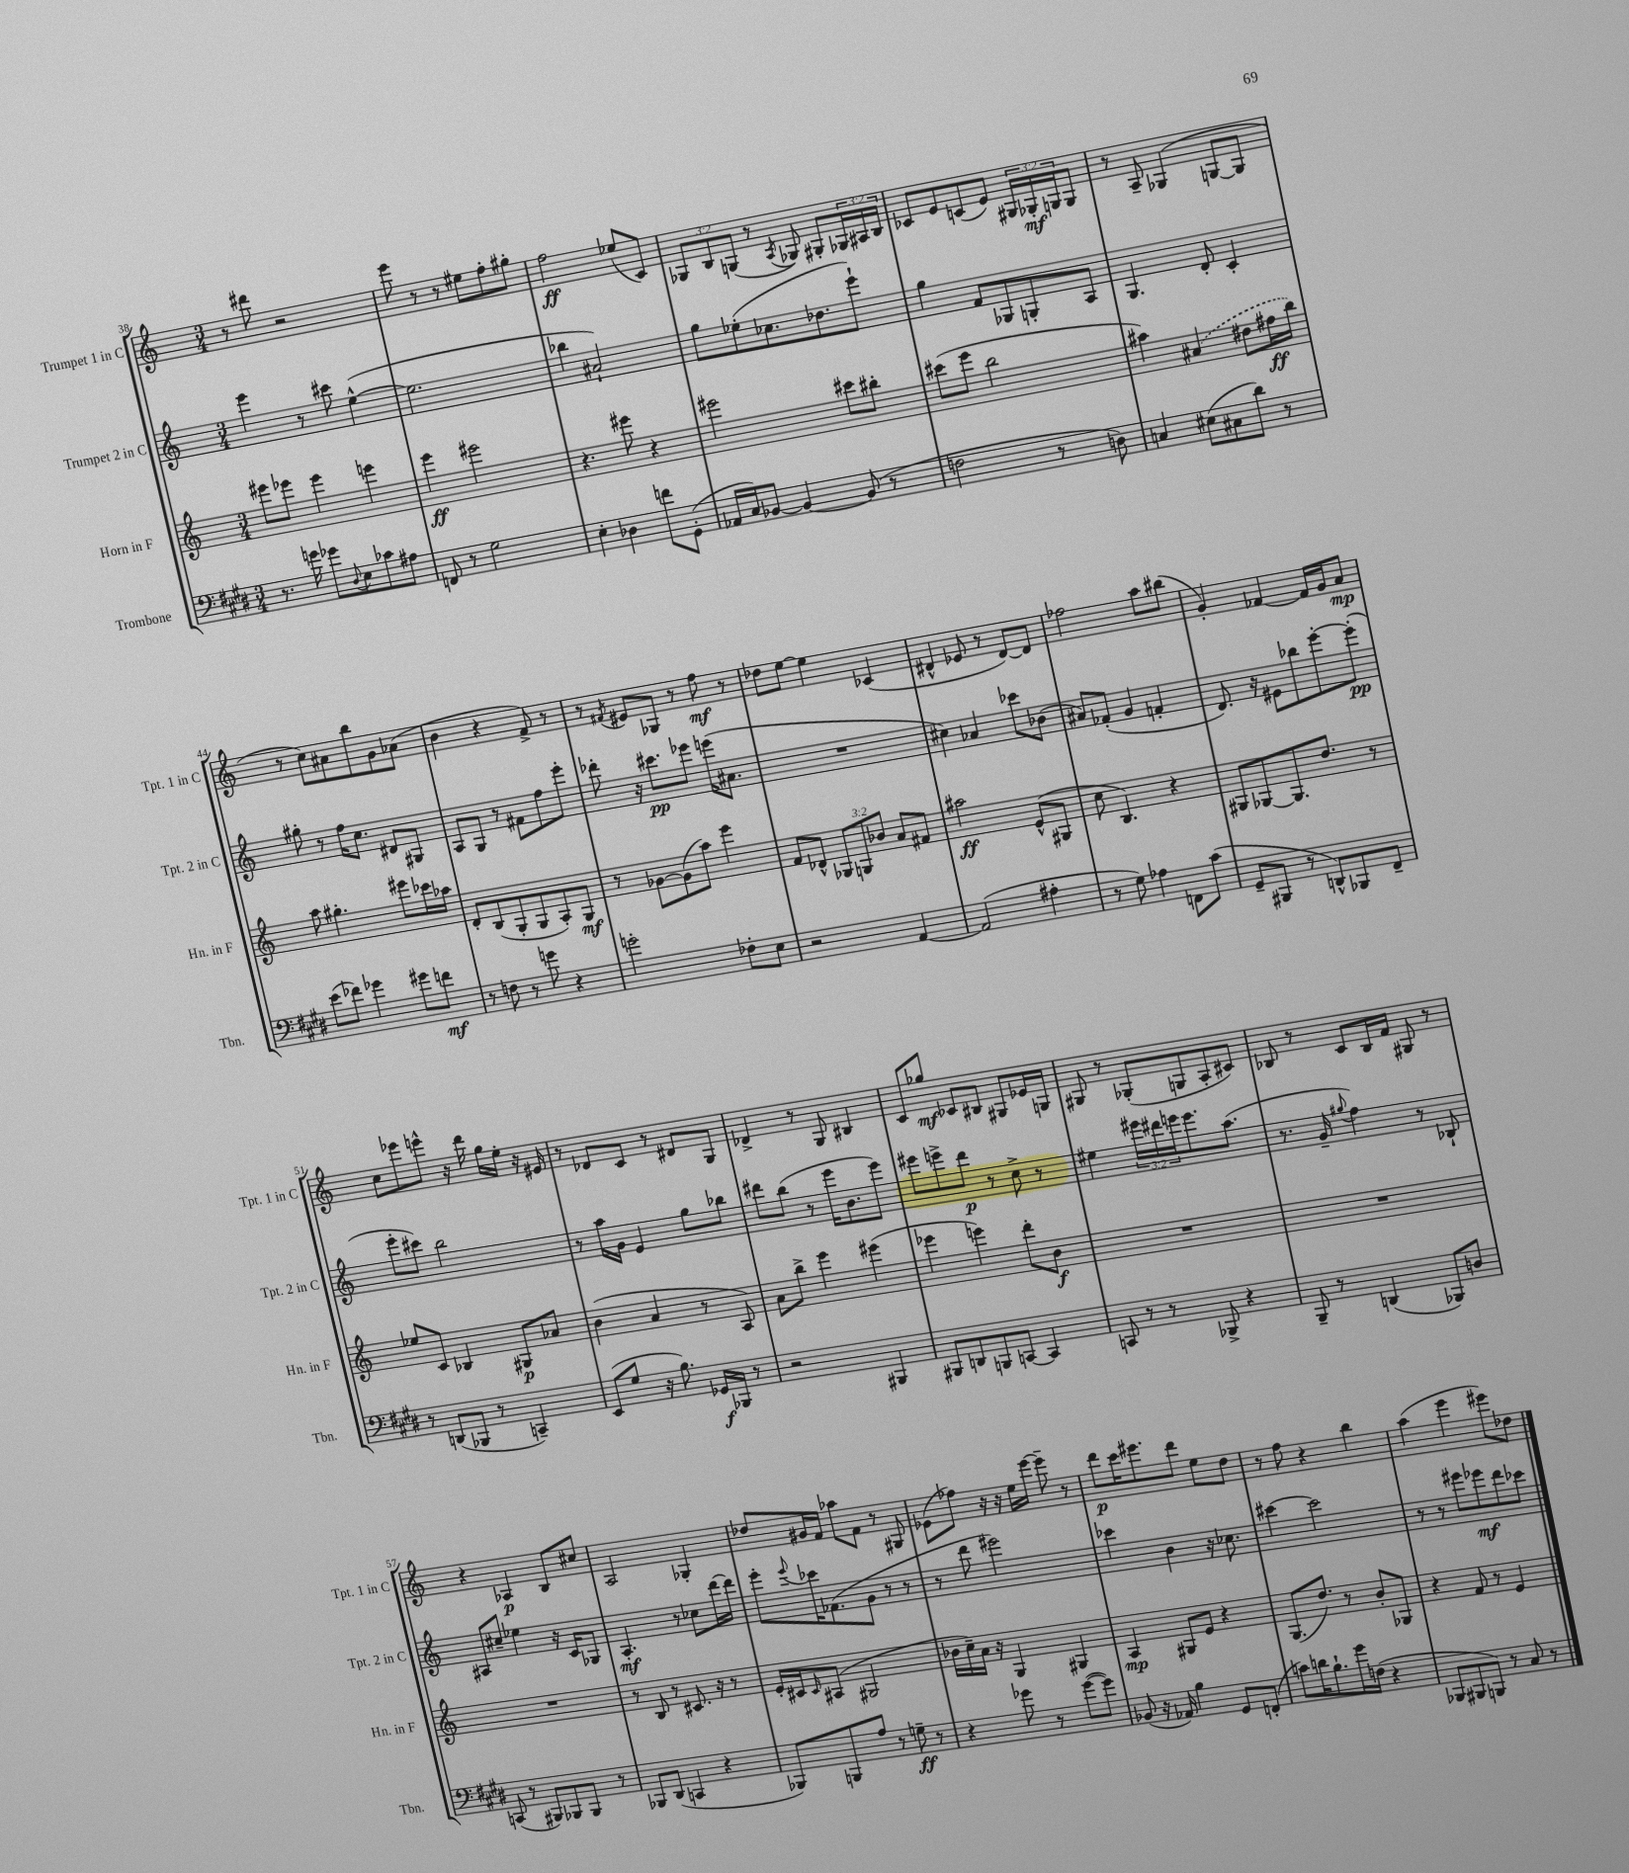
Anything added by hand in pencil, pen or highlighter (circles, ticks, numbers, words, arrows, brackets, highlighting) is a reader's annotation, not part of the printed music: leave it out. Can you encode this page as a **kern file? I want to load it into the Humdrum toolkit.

**kern	**kern	**kern	**kern
*staff4	*staff3	*staff2	*staff1
*clefF4	*clefG2	*clefG2	*clefG2
*k[f#c#g#d#]	*k[]	*k[]	*k[]
*M3/4	*M3/4	*M3/4	*M3/4
8.r	8eee#\L	4eee\	8r
.	8eee-\J	.	8ddd#\
16g\	.	.	.
8g-\L	4eee-\	8r	2r
8qqD#/	.	.	.
8E\	.	8ccc#\	.
8c-\	4eee\	([4ee^^\	.
8A#\J	.	.	.
=	=	=	=
8FF/	4eee\	2.ee\]	8eee\
8r	.	.	8r
2G#\	2eee#\	.	8r
.	.	.	8ee#\L
.	.	.	8ff'\
.	.	.	8gg#'\J
=	=	=	=
4E'\	4.r	4bb-\	2ff\
4D-\	.	2a#`/)	.
.	8eee#\	.	.
8f\L	4r	.	(8ee-/L
(8GG#'\J	.	.	8c/J)
=	=	=	=
16AA-/LL	2eee#\	8gg\L	12G-/L
16C#/J)	.	.	.
.	.	.	12B/
[8BB-/J	.	(8ee-'\	.
.	.	.	(12G/J
4BB-/_	.	8.cc-\	8r
.	.	.	8qA/
.	.	.	8G-/)
.	.	8.dd-\	.
(8BB-/]	8ccc#\L	.	8G#'/L
8r	8bb#'\J	8eee`\J)	24G-/L
.	.	.	24A#/
.	.	.	24B/JJ
=	=	=	=
2F\	(8ccc#\L	4gg\	8c-/L
.	8eee\J	.	8e/
.	2bb\	8f/L	(8c/
.	.	8G-/	8e/J)
8r	.	8G'/	24G#/LL
.	.	.	24G-'/
.	.	.	24G/J
8D\)	.	8A/J	8G/J
=	=	=	=
4C/	4aa#\)	4.G/	8r
.	.	.	8A~/
(8E#\L	(4a#/	.	(4G-/
8C#\	.	8d'/	.
8d#\J)	8dd#\L	4c'/	[8G/L
8r	16ff#\L	.	8G/]J
.	16bb\JJ)	.	.
=	=	=	=
(8e\L	8aa\	8gg#'\	8r
8f-\J)	4.gg#'\	8r	8cc\L)
4g-\	.	16ff\LK	8a#\
.	.	8.cc\J	.
.	.	.	8bb\
8g#\L	8eee#\L	8d#/L	8g\
8f\J	16ccc-\L	8G#/J	(8a-\J
.	16aa-\JJ	.	.
=	=	=	=
8r	8d'/L	8A/L	4b\
8F\	(8B/	8G/J	.
8r	8G'/	8r	4r
8g\	8G/	8f#\L	.
4r	8A'/)	8ff\	8f^/)
.	8G/J	8eee'\J	8r
=	=	=	=
2g'\	8r	8ddd-'\	8r
.	.	.	8qf#/
.	[8g-\L	16r	8e#/L
.	.	8.ccc#\L	.
.	(8g-\]	.	8G-/J
.	8aa\J)	8eee-\J	8r
8F-'\L	4eee\	(16eee\LK	8ff\
.	.	8.a#\J	.
8E\J	.	.	8r
=	=	=	=
2r	8f/L	2.r	8dd-\L
.	8d-^^/J	.	[8ee\J
.	12G-/L	.	4ee\]
.	12G/	.	.
.	12b-/J	.	.
[4AA/	8a/L	.	(4c-/
.	8f#/J	.	.
=	=	=	=
(2AA/]	2aa#\	4cc#\)	4d#^^/
.	.	4a-/	8e-/
.	.	.	8r
4A#'\	(8e^^/L	8ccc-\L	[8d#/L)
.	8G#/J	(8b-\J	8d#/]J
=	=	=	=
8r	8cc\	8a#/L)	2ff-\
8G#\)	4.B/)	(8f-'/J	.
4A-\	.	4g/	.
8FF\L	4r	4f'/	8aa\L
(8c#\J	.	.	(8bb#\J
=	=	=	=
8GG#~/L	8G#/L	8.d/)	4g'/)
8BBB#/J	[8G-/	.	.
.	.	16r	.
8r	8.G-/]	8e#\L	[4f-/
8DD^^/L)	.	8bb-\	.
.	8.dd/J	.	.
8BBB-/	.	[8eee'\	16f-/]LL
.	.	.	16g/J
8FF#~/J	8r	(8eee'\]J	8a/J
=	=	=	=
8r	8ee-/L	8eee'\L	8cc\L
(8DD/L	8c/J	8ccc#\J)	8eee-\
8BBB-/J	4B-/	2bb\	8eee^^\J
8r	.	.	16r
.	.	.	16ddd\
4CC~/)	8G#/L	.	16gg\LL
.	.	.	16ee'\JJ
.	8a-/J	.	16r
.	.	.	16e#/
=	=	=	=
(8EE/L	(4b\	8r	8r
8G#/J	.	16aa\LL	8d-/L
.	.	16g\JJ	.
16r	4a/	4e/	8c/J
8.B\)	.	.	.
.	.	.	8r
16GG-/LL	8r	8gg\L	8d#/L
16BBB-/JJ	.	.	.
8r	8A/)	8bb-\J	8G/J
=	=	=	=
2r	8a\L	8ddd#\L	4d-^/
.	8bb^\J	(8bb\J	.
.	4eee\	8r	8r
.	.	16eee\LK	8G/
.	.	8.b\	.
4BBB#/	(4eee#\	.	4B#/
.	.	8eee\J)	.
=	=	=	=
8BBB#/L	4eee-\	8eee#\L	8c/L
8DD/	.	8eee^\	8gg-/J
8BBB/	4eee\)	8ddd\J	8c-/L
[8CC/J	.	8r	8B#/J
4CC/]	8ddd'\L	8cc^\	8G#/L
.	8b\J	8r	16e-/L
.	.	.	16G/JJ
=	=	=	=
8CC/	2.r	4ee#\	8G#/
8r	.	.	8r
8r	.	24eee#\LL	(8G-'/L
.	.	24ddd#\	.
.	.	24eee\J	.
8BBB-^/	.	8.eee\	8G/
4r	.	.	8A'/
.	.	(8.aa\J	.
.	.	.	8c#/J)
=	=	=	=
8BBB~/	2.r	8.r	8B-/
8r	.	.	8r
.	.	16g~/	.
.	.	8qqgg#/	.
(4DD/	.	4ff\)	8c/L
.	.	.	16B-/L
.	.	.	16f/JJ
8BBB-/L)	.	8r	8G#/
8D/J	.	8B-`/	8r
=	=	=	=
(8CC/	2.r	8A#/L	4r
8r	.	8cc#~/J	.
8BBB#/L)	.	4ee-\	4A-/
8BBB-/	.	.	.
8BBB-/J	.	16r	8B/L
.	.	16c/LK	.
8r	.	8G-/J	8cc#/J
=	=	=	=
8BBB-/L	8r	4.A'/	2A/
(8DD#/J	8B/	.	.
4CC/	8r	.	.
.	8.c#/	8r	.
4r	.	8cc-\L	4G-'/
.	16r	.	.
.	8r	[16ddd\L	.
.	.	16ddd\]JJ	.
=	=	=	=
8BBB-/L)	16e'/LL	8eee'\L	8dd-/L
.	16c#/J	.	.
.	16qqc#/	8qqeee/	.
8BBB/	(8A#/J	16ccc-\K	16g#/L
.	.	(8.f-\	16f/JJ
8A/J	2G#/	.	8aa-\L
8r	.	8g\J	8f\J
8G~\	.	8r	8r
8r	.	8r	8G#/
=	=	=	=
4r	16b-\LL	8r	(8e-\L
.	16cc~\)	.	.
.	16a\JJ	8ddd\	8ff-\J)
.	16r	.	.
8g-\	4G/	2eee#\)	16r
.	.	.	16r
8r	.	.	16ee\LL
.	.	.	[16eee\JJ
([8g-\L	4G#/	.	8eee~\]
8g-\]J)	.	.	8r
=	=	=	=
(8BB-/	4A/	4ccc-\	8ddd\L
16r	.	.	16ccc\K
16AA-/)	.	.	8.eee#\
4B\	8G#/L	4b\	.
.	8e/J	.	8ddd\J
8GG#/L	4r	16r	8ee\L
.	.	8.cc-\	.
(8FF'/J	.	.	8dd\J
=	=	=	=
8c\L)	(8.G/L	[4ccc#\	8r
16d\K	.	.	8ff\
8.B`\	8.dd/J)	.	.
.	.	2ccc#\]	4r
16g#\L	8r	.	.
(16F\JJ	.	.	.
4r	8b'/L	.	4bb\
.	8G-/J	.	.
=	=	=	=
8BBB-/L	4r	8r	(4aa\
8BBB#/	.	8r	.
8BBB/J)	8f/	8eee#\L	4eee\
8r	8r	8eee-\	.
8C#/	4e/	8ddd\	8eee#\L)
8r	.	8ccc-\J	8dd-\J
==	==	==	==
*-	*-	*-	*-
